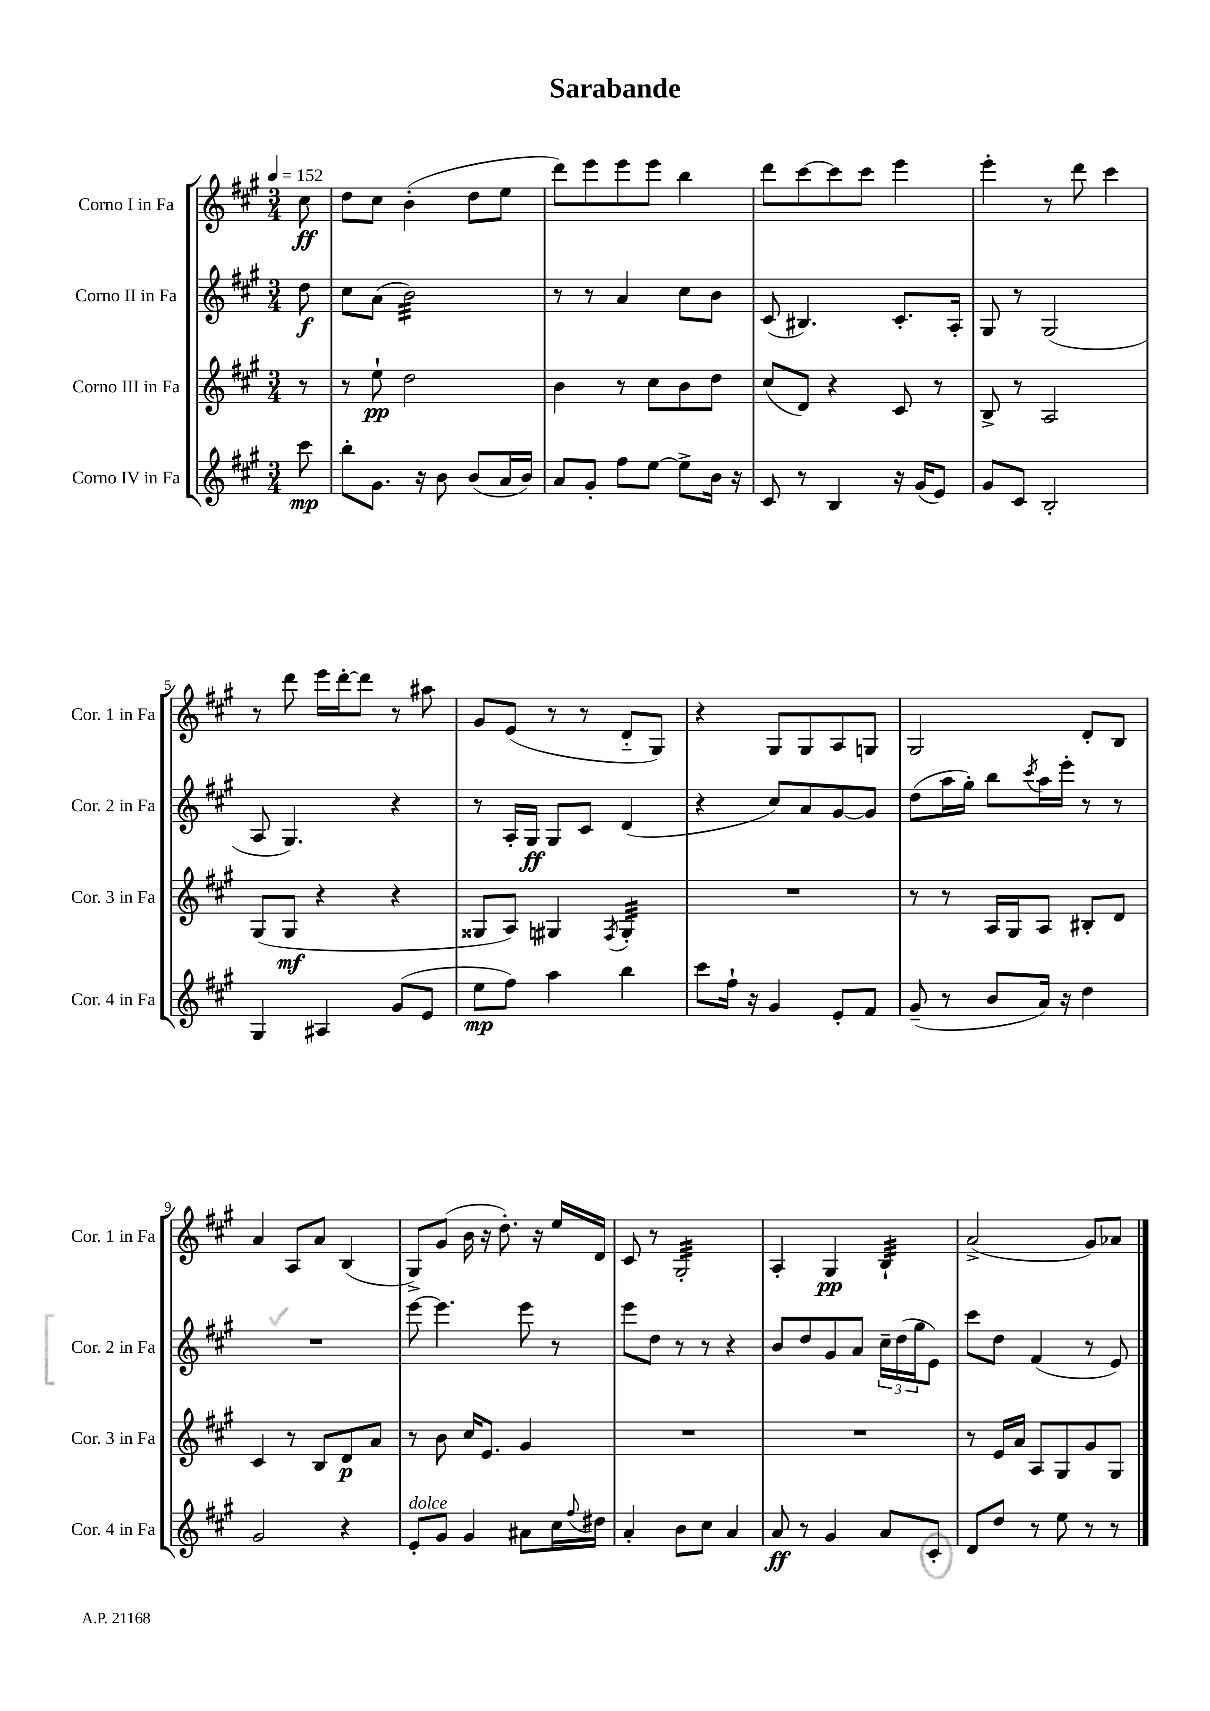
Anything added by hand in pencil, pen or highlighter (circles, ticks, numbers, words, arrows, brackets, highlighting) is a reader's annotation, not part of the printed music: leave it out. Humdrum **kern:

**kern	**kern	**kern	**kern
*staff4	*staff3	*staff2	*staff1
*clefG2	*clefG2	*clefG2	*clefG2
*k[f#c#g#]	*k[f#c#g#]	*k[f#c#g#]	*k[f#c#g#]
*M3/4	*M3/4	*M3/4	*M3/4
*MM152	*MM152	*MM152	*MM152
8ccc#	8r	8dd	8cc#
=	=	=	=
8bb'	8r	8cc#	8dd
8.g#	8ee`	(8a	8cc#
.	2dd	2b)	(4b'
16r	.	.	.
8b	.	.	.
(8b	.	.	8dd
16a	.	.	8ee
16b)	.	.	.
=	=	=	=
8a	4b	8r	8ddd)
8g#'	.	8r	8eee
8ff#	8r	4a	8eee
[8ee	8cc#	.	8eee
8ee^]	8b	8cc#	4bb
16b	8dd	8b	.
16r	.	.	.
=	=	=	=
8c#	(8cc#	(8c#	8ddd
8r	8d)	4.B#)	[8ccc#
4B	4r	.	8ccc#]
.	.	.	8ccc#
16r	8c#	8.c#'	4eee
(16g#	.	.	.
8e)	8r	.	.
.	.	16A'	.
=	=	=	=
8g#	8B^	8G#	4eee'
8c#	8r	8r	.
2B'	2A	(2G#	8r
.	.	.	8ddd
.	.	.	4ccc#
=	=	=	=
4G#	(8G#	8A	8r
.	8G#	4.G#)	8ddd
4A#	4r	.	16eee
.	.	.	[16ddd'
.	.	.	8ddd]
(8g#	4r	4r	8r
8e	.	.	8aa#
=	=	=	=
8ee	8G##	8r	8g#
8ff#)	8A)	16A'	(8e
.	.	16G#	.
4aa	4G#	8G#	8r
.	.	8c#	8r
.	8qF#	.	.
4bb	4G#'	(4d	8d'~
.	.	.	8G#)
=	=	=	=
8ccc#	2.r	4r	4r
16ff#`	.	.	.
16r	.	.	.
4g#	.	8cc#)	8G#
.	.	8a	8G#
8e'	.	[8g#	8A
8f#	.	8g#]	8G
=	=	=	=
(8g#~	8r	(8dd	2G#
8r	8r	16aa	.
.	.	16gg#')	.
8b	16A	8bb	.
.	16G#	.	.
.	.	8qccc#	.
16a)	8A	16aa	.
16r	.	16eee'	.
4dd	8B#'	8r	8d'
.	8d	8r	8B
=	=	=	=
2g#	4c#	2.r	4a
.	8r	.	8A
.	8B	.	8a
4r	8d	.	(4B
.	8a	.	.
=	=	=	=
8e'	8r	[8eee	8G#^)
8g#	8b	4.eee]	(8g#
4g#	16cc#	.	16b
.	8.e	.	16r
.	.	.	8.dd')
8a#	4g#	8eee	.
.	.	.	16r
16cc#	.	8r	16ee
8qqff#	.	.	.
16dd#	.	.	16d
=	=	=	=
4a'	2.r	8eee	8c#
.	.	8dd	8r
8b	.	8r	2G#'
8cc#	.	8r	.
4a	.	4r	.
=	=	=	=
8a	2.r	8b	4A'
8r	.	8dd	.
4g#	.	8g#	4G#
.	.	8a	.
8a	.	24cc#~	4B`
.	.	(24dd	.
.	.	24gg#	.
8c#'	.	8e)	.
=	=	=	=
8d	8r	8ccc#	(2a^
8dd	16e	8dd	.
.	16a	.	.
8r	8A	(4f#	.
8ee	8G#	.	.
8r	8g#	8r	8g#)
8r	8G#	8e)	8a-
==	==	==	==
*-	*-	*-	*-
